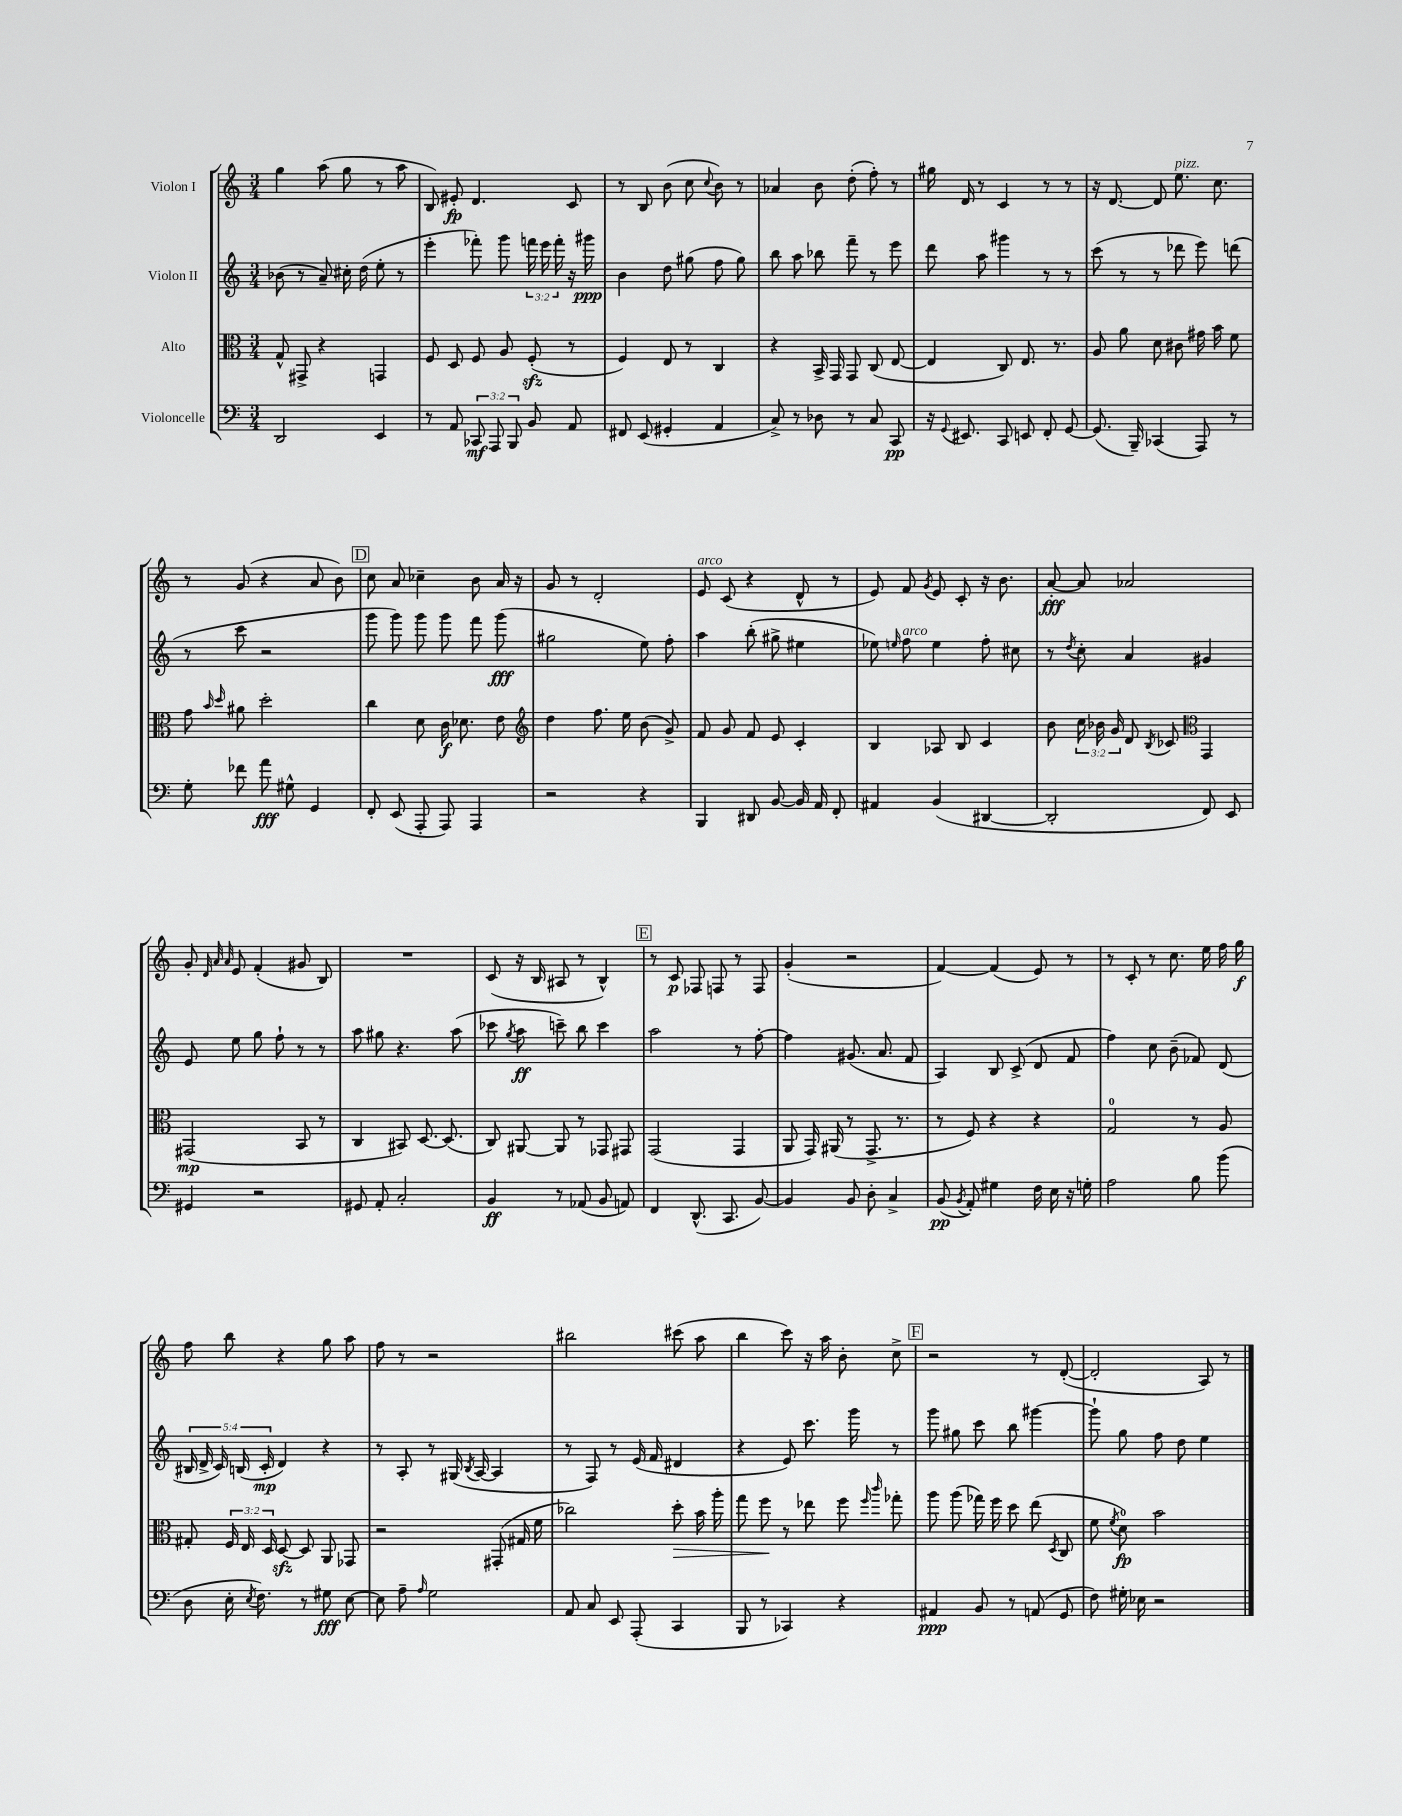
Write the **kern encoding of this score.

**kern	**dynam	**kern	**dynam	**kern	**dynam	**kern	**dynam
*part4	*part4	*part3	*part3	*part2	*part2	*part1	*part1
*staff4	*staff4	*staff3	*staff3	*staff2	*staff2	*staff1	*staff1
*I"Violoncelle	*	*I"Alto	*	*I"Violon II	*	*I"Violon I	*
*clefF4	*	*clefC3	*	*clefG2	*	*clefG2	*
*k[]	*	*k[]	*	*k[]	*	*k[]	*
*M3/4	*	*M3/4	*	*M3/4	*	*M3/4	*
=130	=130	=130	=130	=130	=130	=130	=130
2DD/	.	8G^^/	.	(8b-X\	.	4gg\	.
.	.	8GG#X^/	.	8r	.	.	.
.	.	4r	.	8a~/)	.	(8aa\	.
.	.	.	.	16cc#X'\	.	8gg\	.
.	.	.	.	(16dd\	.	.	.
4EE/	.	4GGn/	.	8ee'\	.	8r	.
.	.	.	.	8r	.	8aa\	.
=131	=131	=131	=131	=131	=131	=131	=131
8r	.	8F/	.	4eee'\	.	8B/)	.
8AA/	.	8D/	.	.	.	8e#X'/	fp
12CC-X/	mf	8F/	.	8fff-X'\)	.	4.d/	.
12AAA/	.	.	.	.	.	.	.
.	.	8A/	.	8ggg\	.	.	.
12BBB/	.	.	.	.	.	.	.
8BB/	.	(8Fzz'/	.	24fffn\	.	.	.
.	.	.	.	24eee\	.	.	.
.	.	.	.	24fff'\	.	.	.
8AA/	.	8r	.	16r	.	8c/	.
.	.	.	.	16ggg#X\	ppp	.	.
=132	=132	=132	=132	=132	=132	=132	=132
8FF#X/	.	4F/)	.	4b\	.	8r	.
(8EE/	.	.	.	.	.	8B/	.
4GG#X'/	.	8E/	.	8dd\	.	(8b\	.
.	.	8r	.	(8gg#X\	.	8cc\	.
.	.	.	.	.	.	8qqcc/	.
4AA/	.	4C/	.	8ff\	.	8b\)	.
.	.	.	.	8gg#\)	.	8r	.
=133	=133	=133	=133	=133	=133	=133	=133
8C^/)	.	4r	.	8bb\	.	4a-X/	.
8r	.	.	.	8aa\	.	.	.
8D-X\	.	16BB^/	.	8bb-X\	.	8b\	.
.	.	16GG/	.	.	.	.	.
8r	.	8GG/	.	8fff~\	.	(8dd'\	.
8C/	.	(8C/	.	8r	.	8ff'\)	.
8CC/	pp	[8E/	.	8eee\	.	8r	.
=134	=134	=134	=134	=134	=134	=134	=134
16r	.	4E/]	.	8ddd\	.	16gg#X\	.
8qqGG/	.	.	.	.	.	.	.
8.EE#X/	.	.	.	.	.	16d/	.
.	.	.	.	8aa\	.	8r	.
8CC/	.	8C/)	.	4ggg#X\	.	4c/	.
8EEn/	.	8.E/	.	.	.	.	.
8FF'/	.	.	.	8r	.	8r	.
.	.	8.r	.	.	.	.	.
[8GG/	.	.	.	8r	.	8r	.
=135	=135	=135	=135	=135	=135	=135	=135
(8.GG/]	.	8A/	.	(8ccc\	.	16r	.
.	.	.	.	.	.	[8.d/	.
.	.	8a\	.	8r	.	.	.
16BBB~/)	.	.	.	.	.	.	.
(4CC-X/	.	8d\	.	8r	.	8d/]	.
!	!	!	!	!	!	!LO:TX:a:i:t=pizz.	!
.	.	8c#X\	.	8ddd-X\	.	8.ee\	.
8AAA/)	.	16g#X\	.	8eee\)	.	.	.
.	.	16b\	.	.	.	8.cc\	.
8r	.	8f\	.	(8dddn\	.	.	.
!!LO:LB:g=z
=136	=136	=136	=136	=136	=136	=136	=136
8G'\	.	8g\	.	8r	.	8r	.
.	.	16qqb/	.	.	.	.	.
.	.	16qqdd/	.	.	.	.	.
8f-X\	.	8a#X\	.	8ccc\	.	(8g/	.
8a\	fff	2dd'\	.	2r	.	4r	.
8G#X^^\	.	.	.	.	.	.	.
4GG/	.	.	.	.	.	8a/	.
.	.	.	.	.	.	8b\)	.
!!LO:REH:place=s1:t=D
=137	=137	=137	=137	=137	=137	=137	=137
8FF'/	.	4cc\	.	8ggg\	.	8cc\	.
(8EE/	.	.	.	8ggg\)	.	8a/	.
8AAA'/	.	8d\	.	8ggg\	.	4cc-X~\	.
8AAA/)	.	16c\	f	8ggg\	.	.	.
.	.	8.d-X\	.	.	.	.	.
4AAA/	.	.	.	8fff\	.	8b\	.
.	.	8e\	.	(8ggg\	fff	16a/	.
.	.	.	.	.	.	16r	.
=138	=138	=138	=138	=138	=138	=138	=138
*	*	*clefG2	*	*	*	*	*
2r	.	4dd\	.	2gg#X\	.	8g/	.
.	.	.	.	.	.	8r	.
.	.	8.ff\	.	.	.	2d'/	.
.	.	16ee\	.	.	.	.	.
4r	.	(8b\	.	8ee\)	.	.	.
.	.	8g^/)	.	8ff'\	.	.	.
=139	=139	=139	=139	=139	=139	=139	=139
!	!	!	!	!	!	!LO:TX:a:i:t=arco	!
4BBB/	.	8f/	.	4aa\	.	8e/	.
.	.	8g/	.	.	.	(8c/	.
8DD#X/	.	8f/	.	(8bb'\	.	4r	.
[8BB/	.	8e/	.	8gg#X^\	.	.	.
16BB/]	.	4c'/	.	4ee#X\	.	8d^^/	.
16AA/	.	.	.	.	.	.	.
8FF'/	.	.	.	.	.	8r	.
=140	=140	=140	=140	=140	=140	=140	=140
4AA#X/	.	4B/	.	8ee-X\)	.	8e/)	.
.	.	.	.	16qqeen/	.	.	.
!	!	!	!	!LO:TX:a:i:t=arco	!	!	!
.	.	.	.	8ff\	.	8f/	.
.	.	.	.	.	.	8qg/	.
(4BB/	.	8A-X/	.	4ee\	.	8e/	.
.	.	8B/	.	.	.	8c'/	.
[4DD#X/	.	4c/	.	8ff'\	.	16r	.
.	.	.	.	.	.	8.b\	.
.	.	.	.	8cc#X\	.	.	.
=141	=141	=141	=141	=141	=141	=141	=141
2DD#'/]	.	8b\	.	8r	.	[8a'/	fff
.	.	.	.	8qdd/	.	.	.
.	.	24cc\	.	8cc'\	.	8a/]	.
.	.	24b-X\	.	.	.	.	.
.	.	24g/	.	.	.	.	.
.	.	8d/	.	4a/	.	2a-X/	.
.	.	8qB/	.	.	.	.	.
.	.	8c-X/	.	.	.	.	.
*	*	*clefC3	*	*	*	*	*
8FF/)	.	4GG/	.	4g#X/	.	.	.
8EE/	.	.	.	.	.	.	.
!!LO:LB:g=z
=142	=142	=142	=142	=142	=142	=142	=142
4GG#X/	.	(2GG#X/	mp	8e/	.	8g'/	.
.	.	.	.	.	.	32qqd/	.
.	.	.	.	.	.	32qqa/	.
.	.	.	.	.	.	32qqa/	.
.	.	.	.	8ee\	.	8e/	.
2r	.	.	.	8gg\	.	(4f'/	.
.	.	.	.	8ff`\	.	.	.
.	.	8BB/	.	8r	.	8g#X/	.
.	.	8r	.	8r	.	8B/)	.
=143	=143	=143	=143	=143	=143	=143	=143
8GG#X/	.	4C/	.	8aa\	.	2.r	.
8AA'/	.	.	.	8gg#X\	.	.	.
2C'/	.	8BB#X/)	.	4.r	.	.	.
.	.	[8.D/	.	.	.	.	.
.	.	(8.D/]	.	.	.	.	.
.	.	.	.	(8aa\	.	.	.
=144	=144	=144	=144	=144	=144	=144	=144
4BB/	ff	8C/)	.	8ccc-X\	.	(8c/	.
.	.	.	.	8qgg/	.	.	.
.	.	[8AA#X/	.	8aa\	ff	16r	.
.	.	.	.	.	.	16B/	.
8r	.	8AA#/]	.	8cccn~\)	.	8A#X/	.
(8AA-X/	.	8r	.	8bb\	.	8r	.
8BB/	.	8GG-X/	.	4ccc\	.	4B^^/)	.
8AAn/)	.	8GG#X/	.	.	.	.	.
!!LO:REH:place=s1:t=E
=145	=145	=145	=145	=145	=145	=145	=145
4FF/	.	(2GG/	.	2aa\	.	8r	.
.	.	.	.	.	.	8c/	p
(8.DD^^/	.	.	.	.	.	8F-X/	.
.	.	.	.	.	.	8Fn/	.
8.CC/	.	.	.	.	.	.	.
.	.	4GG/	.	8r	.	8r	.
[8BB/)	.	.	.	[8ff'\	.	8F/	.
=146	=146	=146	=146	=146	=146	=146	=146
4BB/]	.	8AA/	.	4ff\]	.	(4g'/	.
.	.	16GG/)	.	.	.	.	.
.	.	(16AA#X/	.	.	.	.	.
8BB/	.	8r	.	(8.g#X/	.	2r	.
8D'\	.	8.GG^/	.	.	.	.	.
.	.	.	.	8.a/	.	.	.
4C^/	.	.	.	.	.	.	.
.	.	8.r	.	.	.	.	.
.	.	.	.	8f/	.	.	.
=147	=147	=147	=147	=147	=147	=147	=147
(8BB/	pp	8r	.	4A/)	.	[4f/)	.
8qBB/	.	.	.	.	.	.	.
8AA'/)	.	8F/)	.	.	.	.	.
4G#X\	.	4r	.	8B/	.	(4f/]	.
.	.	.	.	(8c^/	.	.	.
16F\	.	4r	.	8d/	.	8e/)	.
16E\	.	.	.	.	.	.	.
16r	.	.	.	8f/	.	8r	.
16Gn'\	.	.	.	.	.	.	.
=148	=148	=148	=148	=148	=148	=148	=148
2A\	.	2G/	.	4ff\)	.	8r	.
.	.	.	.	.	.	8c'/	.
.	.	.	.	8cc\	.	8r	.
.	.	.	.	(8b~\	.	8.cc\	.
8B\	.	8r	.	8f-X/)	.	.	.
.	.	.	.	.	.	16ee\	.
(8b\	.	8A/	.	(8d/	.	16ff\	.
.	.	.	.	.	.	16gg\	f
!!LO:LB:g=z
=149	=149	=149	=149	=149	=149	=149	=149
8D\	.	8G#X'/	.	20B#X/	.	8ff\	.
.	.	.	.	20d^/	.	.	.
.	.	.	.	20c/)	.	.	.
16E'\	.	24F/	.	.	.	8bb\	.
.	.	.	.	(20Bn/	.	.	.
.	.	24E/	.	.	.	.	.
8qE/	.	.	.	.	.	.	.
8.F\)	.	.	.	.	.	.	.
.	.	.	.	20c'/	mp	.	.
.	.	24D/	.	.	.	.	.
.	.	[8Dzz/	.	4d/)	.	4r	.
8r	.	8D/]	.	.	.	.	.
8G#X\	fff	8AA/	.	4r	.	8gg\	.
[8E\	.	8GG-X/	.	.	.	8aa\	.
=150	=150	=150	=150	=150	=150	=150	=150
8E\]	.	2r	.	8r	.	8ff\	.
8A~\	.	.	.	8A'/	.	8r	.
16qqA/	.	.	.	.	.	.	.
2G\	.	.	.	8r	.	2r	.
.	.	.	.	(16G#X/	.	.	.
.	.	.	.	8qB/	.	.	.
.	.	.	.	[16A/	.	.	.
.	.	(8GG#X'/	.	4A/]	.	.	.
.	.	16G#X/	.	.	.	.	.
.	.	16f\	.	.	.	.	.
=151	=151	=151	=151	=151	=151	=151	=151
8AA/	.	2cc-X\)	.	8r	.	2bb#X\	.
8C/	.	.	.	8F/)	.	.	.
8EE/	.	.	.	8r	.	.	.
(8AAA'/	.	.	.	(16e/	.	.	.
.	.	.	.	16f/	.	.	.
!	!	!	!LO:HP:b	!	!	!	!
4CC/	.	8dd'\	>	4d#X/	.	(8ccc#X\	.
.	.	16b\	.	.	.	8aa\	.
.	.	16aa'\	.	.	.	.	.
=152	=152	=152	=152	=152	=152	=152	=152
8BBB/	.	8gg\	.	4r	.	4bb\	.
8r	.	8ff\	.	.	.	.	.
4CC-X/)	.	8r	]	8e/)	.	8ccc\)	.
.	.	8ee-X\	.	8.ccc\	.	16r	.
.	.	.	.	.	.	16aa\	.
4r	.	8ff\	.	.	.	8b'\	.
.	.	.	.	16ggg\	.	.	.
.	.	16qqff/	.	.	.	.	.
.	.	16qqccc/	.	.	.	.	.
.	.	8gg-X'\	.	8r	.	8cc^\	.
!!LO:REH:place=s1:t=F
=153	=153	=153	=153	=153	=153	=153	=153
4AA#X/	ppp	8aa\	.	8ggg\	.	2r	.
.	.	(8aa\	.	8gg#X\	.	.	.
8BB/	.	16gg-X\)	.	8ccc\	.	.	.
.	.	16ff\	.	.	.	.	.
8r	.	8dd\	.	8bb\	.	.	.
(8AAn/	.	(8ee\	.	[4ggg#X\	.	8r	.
.	.	8qD/	.	.	.	.	.
8GG/	.	8C/	.	.	.	([8d'/	.
=154	=154	=154	=154	=154	=154	=154	=154
8F\)	.	8f\	.	8ggg#`\]	.	2d'/]	.
.	.	8qf/	.	.	.	.	.
16G#X'\	.	8d\)	fp	8gg\	.	.	.
16E-X\	.	.	.	.	.	.	.
2r	.	2b\	.	8ff\	.	.	.
.	.	.	.	8dd\	.	.	.
.	.	.	.	4ee\	.	8A/)	.
.	.	.	.	.	.	8r	.
==	==	==	==	==	==	==	==
*-	*-	*-	*-	*-	*-	*-	*-
